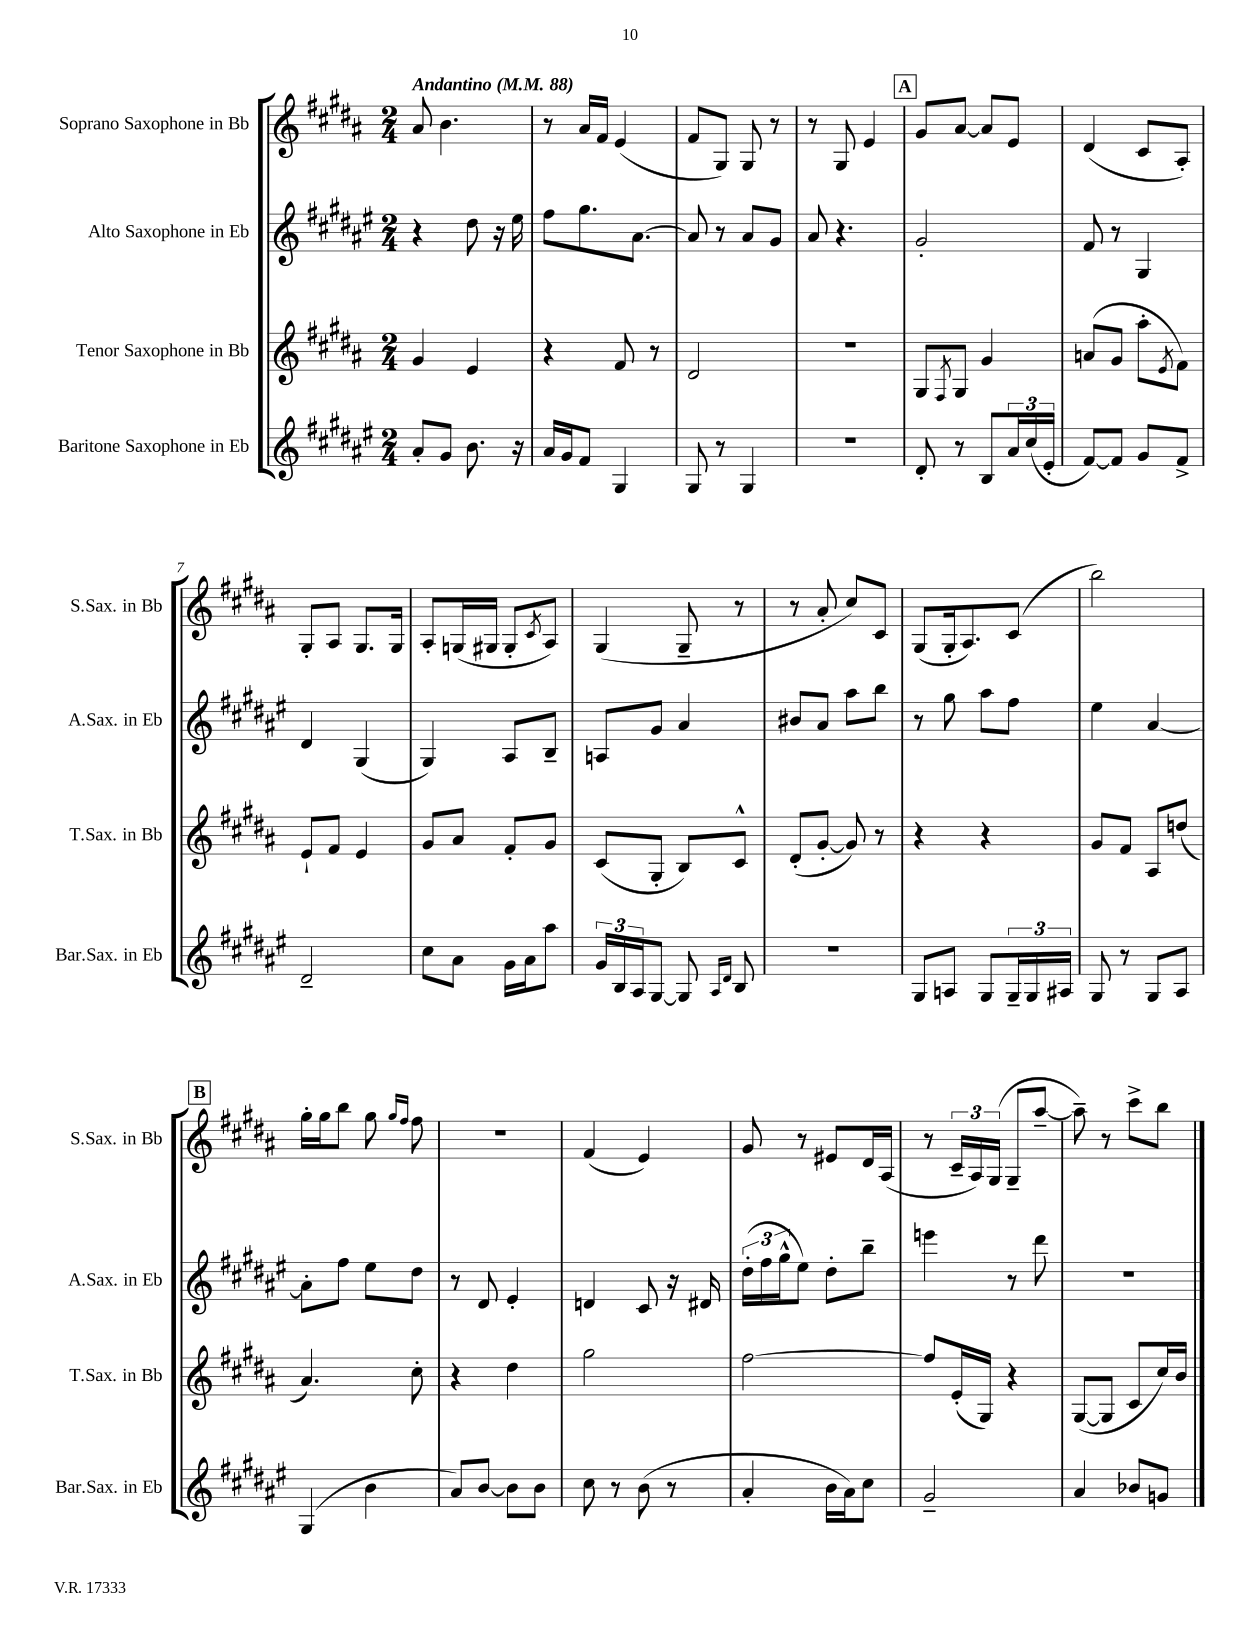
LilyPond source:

<<
\new StaffGroup <<
\new Staff = "s0" \with { instrumentName = "Soprano Saxophone in Bb" shortInstrumentName = "S.Sax. in Bb" } {
    \clef treble \key b \major \numericTimeSignature \time 2/4 \tempo "Andantino" 4 = 88
    ais'8 b'4. |
    r8 ais'16 fis'16 e'4( |
    fis'8 gis8) gis8 r8 |
    r8 gis8 e'4 |
    \mark \markup { \box "A" } gis'8 ais'8~ ais'8 e'8 |
    dis'4( cis'8 ais8-.) |
    gis8-. ais8 gis8. gis16 |
    ais8-. g16( gis16 gis8-. \acciaccatura { cis'8 } ais8) |
    gis4( gis8-- r8 |
    r8 ais'8-. cis''8) cis'8 |
    gis8( gis16-. ais8.) cis'8( |
    b''2) |
    \mark \markup { \box "B" } gis''16-. gis''16 b''8 gis''8 \grace { gis''16 fis''16 } fis''8 |
    r2 |
    fis'4( e'4) |
    gis'8 r8 eis'8 dis'16 ais16( |
    r8 \tuplet 3/2 { cis'16-- ais16) gis16( } gis8-- ais''8~-- |
    ais''8--) r8 cis'''8-> b''8 \bar "|." |
}
\new Staff = "s1" \with { instrumentName = "Alto Saxophone in Eb" shortInstrumentName = "A.Sax. in Eb" } {
    \clef treble \key fis \major \numericTimeSignature \time 2/4
    r4 dis''8 r16 eis''16 |
    fis''8 gis''8. ais'8.~ |
    ais'8 r8 ais'8 gis'8 |
    ais'8 r4. |
    \mark \markup { \box "A" } gis'2-. |
    fis'8 r8 gis4 |
    dis'4 gis4( |
    gis4) ais8 b8-- |
    a8 gis'8 ais'4 |
    bis'8 ais'8 ais''8 b''8 |
    r8 gis''8 ais''8 fis''8 |
    eis''4 ais'4~ |
    \mark \markup { \box "B" } ais'8-. fis''8 eis''8 dis''8 |
    r8 dis'8 eis'4-. |
    d'4 cis'8 r16 dis'16 |
    \tuplet 3/2 { dis''16-.( fis''16 gis''16-^ } eis''8) dis''8-. b''8-- |
    e'''4 r8 dis'''8 |
    r2 \bar "|." |
}
\new Staff = "s2" \with { instrumentName = "Tenor Saxophone in Bb" shortInstrumentName = "T.Sax. in Bb" } {
    \clef treble \key b \major \numericTimeSignature \time 2/4
    gis'4 e'4 |
    r4 fis'8 r8 |
    dis'2 |
    R2 |
    \mark \markup { \box "A" } gis8 \acciaccatura { fis8 } gis8 gis'4 |
    a'8( gis'8 ais''8-. \acciaccatura { e'8 } fis'8) |
    e'8-! fis'8 e'4 |
    gis'8 ais'8 fis'8-. gis'8 |
    cis'8( gis8-. b8) cis'8-^ |
    dis'8-.( gis'8~-. gis'8) r8 |
    r4 r4 |
    gis'8 fis'8 ais8 d''8( |
    \mark \markup { \box "B" } ais'4.) cis''8-. |
    r4 dis''4 |
    gis''2 |
    fis''2~ |
    fis''8 e'16-.( gis16) r4 |
    gis8~( gis8 cis'8 cis''16) b'16 \bar "|." |
}
\new Staff = "s3" \with { instrumentName = "Baritone Saxophone in Eb" shortInstrumentName = "Bar.Sax. in Eb" } {
    \clef treble \key fis \major \numericTimeSignature \time 2/4
    ais'8-. gis'8 b'8. r16 |
    ais'16 gis'16 fis'8 gis4 |
    gis8 r8 gis4 |
    R2 |
    \mark \markup { \box "A" } dis'8-. r8 b8 \tuplet 3/2 { ais'16 cis''16( eis'16-. } |
    fis'8~) fis'8 gis'8 fis'8-> |
    dis'2-- |
    cis''8 ais'8 gis'16 ais'16 ais''8 |
    \tuplet 3/2 { gis'16 b16 ais16 } gis8~ gis8 \grace { ais16 dis'16 } b8 |
    r2 |
    gis8 a8 gis8 \tuplet 3/2 { gis16-- gis16 ais16 } |
    gis8 r8 gis8 ais8 |
    \mark \markup { \box "B" } gis4( b'4 |
    ais'8) b'8~ b'8 b'8 |
    cis''8 r8 b'8( r8 |
    ais'4-. b'16 ais'16) cis''8 |
    gis'2-- |
    ais'4 bes'8 g'8 \bar "|." |
}
>>
>>
